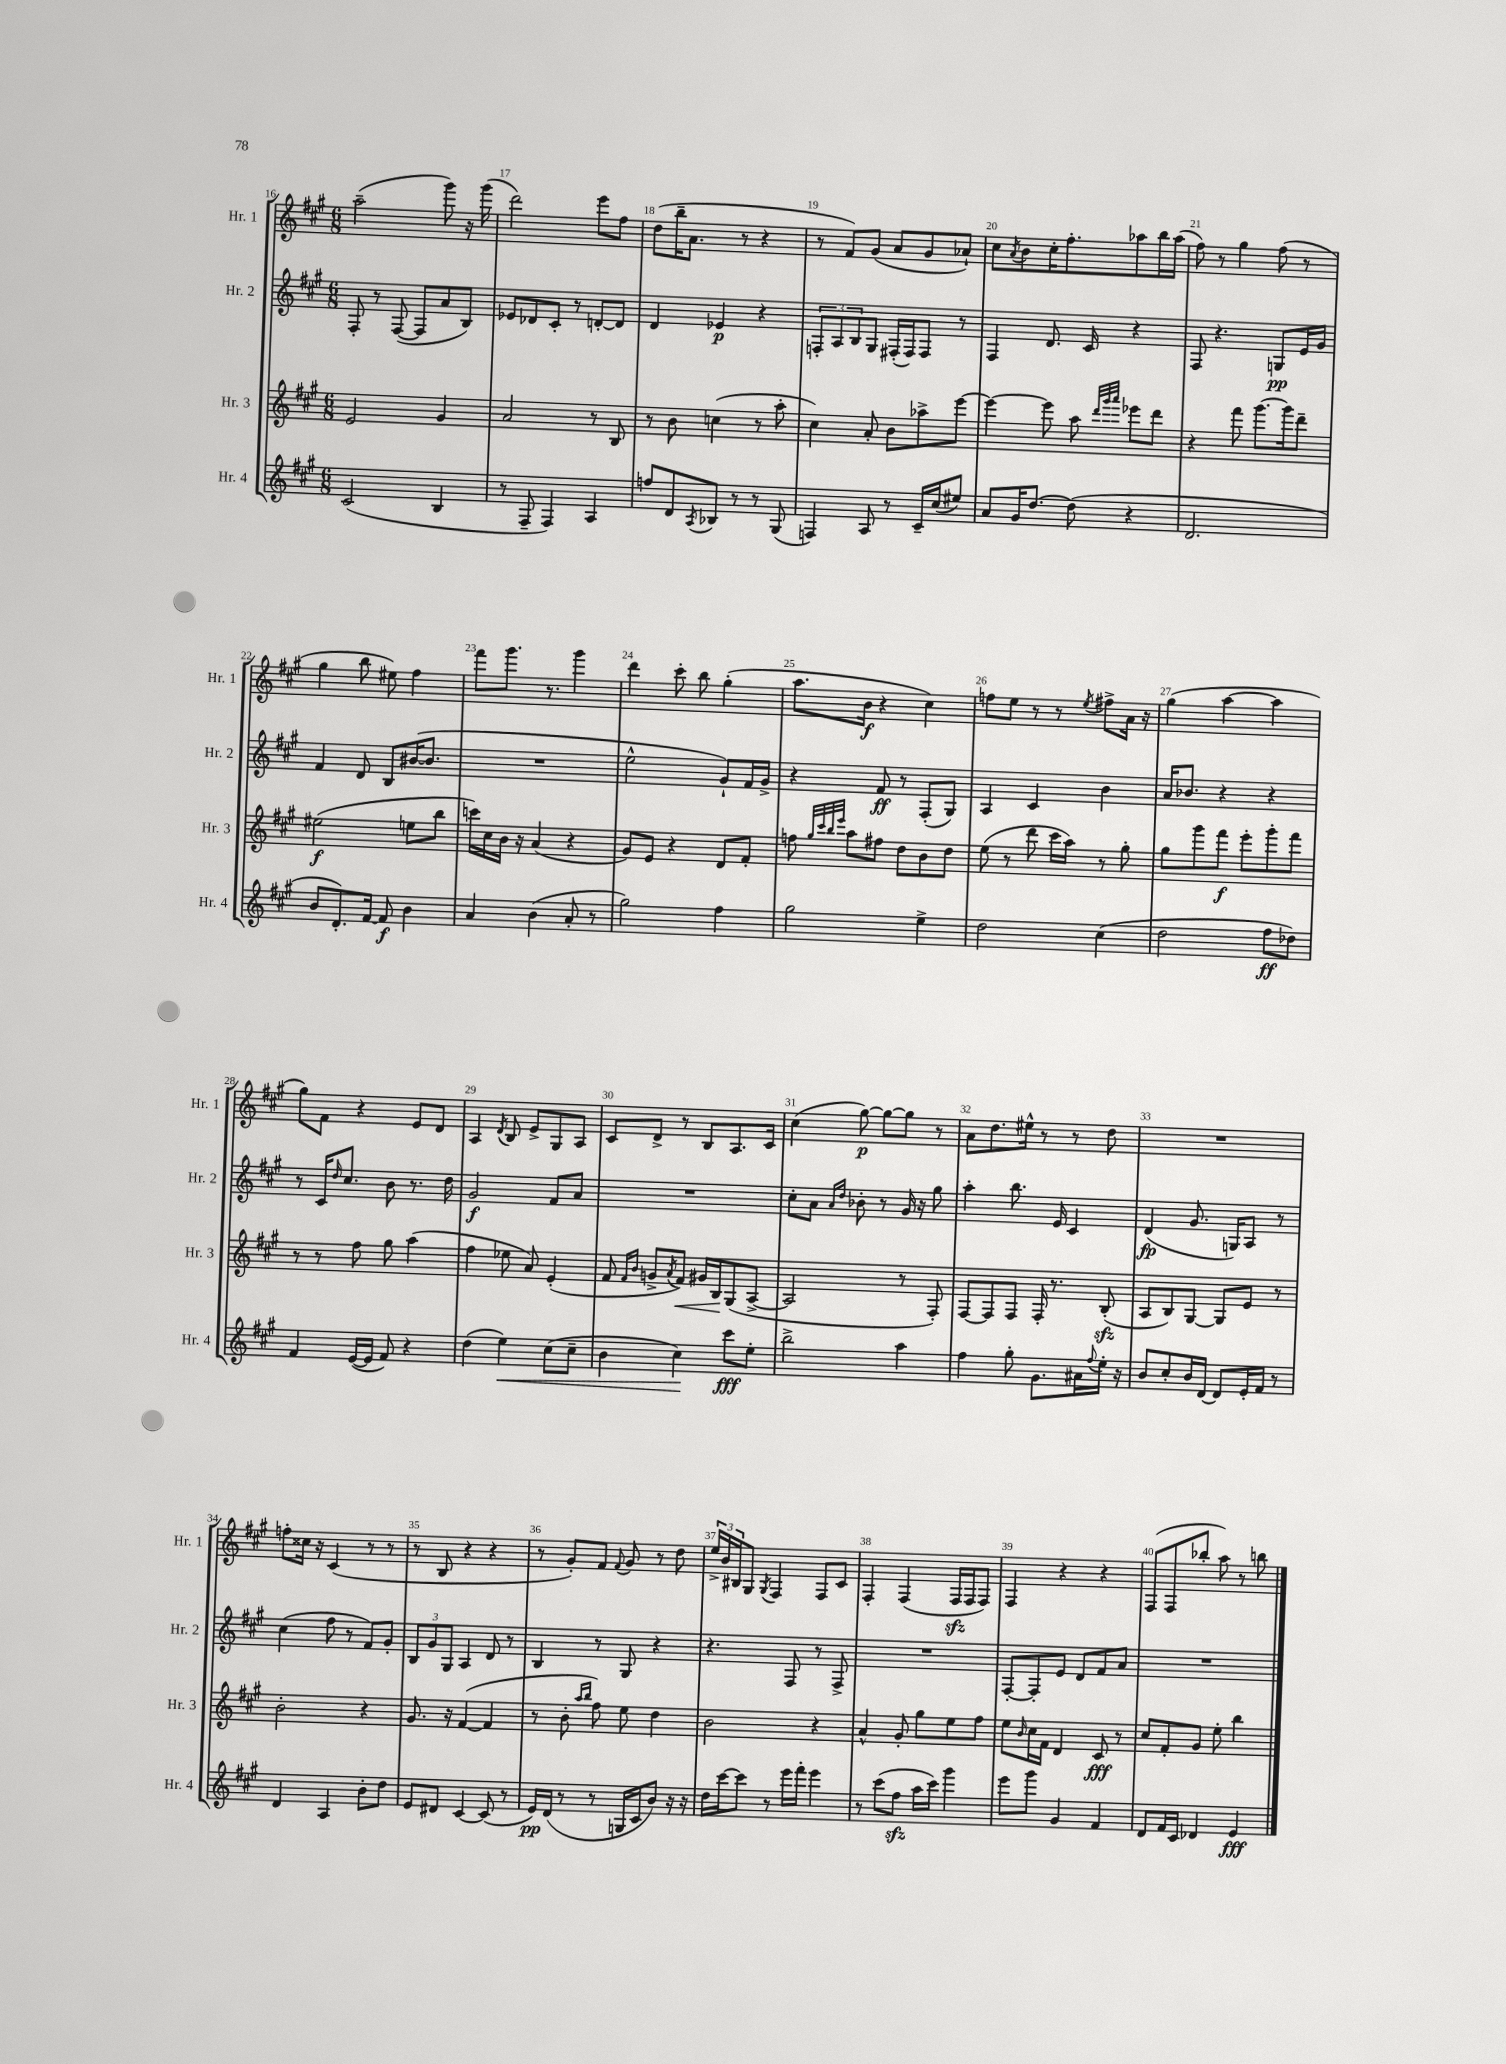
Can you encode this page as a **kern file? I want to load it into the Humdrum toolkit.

**kern	**dynam	**kern	**dynam	**kern	**dynam	**kern	**dynam
*part4	*part4	*part3	*part3	*part2	*part2	*part1	*part1
*staff4	*staff4	*staff3	*staff3	*staff2	*staff2	*staff1	*staff1
*I"Hr. 4	*	*I"Hr. 3	*	*I"Hr. 2	*	*I"Hr. 1	*
*I'Hr. 4	*	*I'Hr. 3	*	*I'Hr. 2	*	*I'Hr. 1	*
*clefG2	*	*clefG2	*	*clefG2	*	*clefG2	*
*k[f#c#g#]	*	*k[f#c#g#]	*	*k[f#c#g#]	*	*k[f#c#g#]	*
*M6/8	*	*M6/8	*	*M6/8	*	*M6/8	*
=16	=16	=16	=16	=16	=16	=16	=16
(2c#/	.	2e/	.	8F#'/	.	(2aa~\	.
.	.	.	.	8r	.	.	.
.	.	.	.	([8F#/	.	.	.
.	.	.	.	8F#/L]	.	.	.
4B/	.	4g#/	.	8a/	.	8ggg#\)	.
.	.	.	.	8B/J)	.	16r	.
.	.	.	.	.	.	(16ggg#\	.
=17	=17	=17	=17	=17	=17	=17	=17
8r	.	2a/	.	8e-X/L	.	2ddd\)	.
8F#~/	.	.	.	8d-X/	.	.	.
4F#/)	.	.	.	8c#'/J	.	.	.
.	.	.	.	8r	.	.	.
4A/	.	8r	.	[8dn'/L	.	8eee\L	.
.	.	8B/	.	8d/J]	.	8ff#\J	.
=18	=18	=18	=18	=18	=18	=18	=18
8ffn/L	.	8r	.	4d/	.	(8dd\L	.
8d/	.	8b\	.	.	.	16bb~\K	.
.	.	.	.	.	.	8.a\J	.
8qA/	.	.	.	.	.	.	.
8B-X/J	.	(4ccn\	.	4e-X/	p	.	.
8r	.	.	.	.	.	8r	.
8r	.	8r	.	4r	.	4r	.
(8G#/	.	8aa'\	.	.	.	.	.
=19	=19	=19	=19	=19	=19	=19	=19
4Fn/)	.	4cc#\)	.	12Fn'/L	.	8r	.
.	.	.	.	12A/	.	.	.
.	.	.	.	.	.	8f#/L)	.
.	.	.	.	12B/	.	.	.
8A/	.	8a'/	.	8G#/J	.	(8g#/J	.
8r	.	8b\L	.	(16F#X'/LL	.	8a/L	.
.	.	.	.	16F#/J)	.	.	.
16c#~/LL	.	8aa-X^\	.	8F#/J	.	8g#/	.
(16cc#/J	.	.	.	.	.	.	.
8ee#X/J)	.	[8eee\J	.	8r	.	8a-X`/J)	.
=20	=20	=20	=20	=20	=20	=20	=20
8a/L	.	4eee\_	.	4F#/	.	8cc#\L	.
.	.	.	.	.	.	8qa/	.
16g#/K	.	.	.	.	.	8b\	.
[8.dd/J	.	.	.	.	.	.	.
.	.	8eee\]	.	8.d/	.	16cc#'\K	.
.	.	.	.	.	.	8.ff#'\	.
(8dd\]	.	8aa\	.	.	.	.	.
.	.	.	.	16c#/	.	.	.
.	.	32qqddd/LLL	.	.	.	.	.
.	.	32qqggg#/	.	.	.	.	.
.	.	32qqaaa/JJJ	.	.	.	.	.
4r	.	8eee-X\L	.	4r	.	8aa-X\	.
.	.	8ddd\J	.	.	.	16bb\L	.
.	.	.	.	.	.	(16aa-\JJ	.
=21	=21	=21	=21	=21	=21	=21	=21
2.d/	.	4r	.	8F#/	.	8ff#\)	.
.	.	.	.	4.r	.	8r	.
.	.	8fff#\	.	.	.	4gg#\	.
.	.	[8.ggg#\L	.	.	.	.	.
.	.	.	.	8Gn/L	pp	(8ff#\	.
.	.	16ggg#\k]	.	.	.	.	.
.	.	8ddd~\J	.	16e/L	.	8r	.
.	.	.	.	16g#/JJ	.	.	.
!!LO:LB:g=z
=22	=22	=22	=22	=22	=22	=22	=22
8b/L	.	(2ee#X\	f	4f#/	.	4gg#\	.
8.d'/)	.	.	.	.	.	.	.
.	.	.	.	8d/	.	8bb\	.
[16f#/Jk	.	.	.	.	.	.	.
8f#/]	f	.	.	8B/L	.	8ee#X\)	.
4b\	.	8een\L	.	([16b#X/K	.	4ff#\	.
.	.	.	.	8.b#/J]	.	.	.
.	.	8bb\J	.	.	.	.	.
=23	=23	=23	=23	=23	=23	=23	=23
4a/	.	16cccn\LL)	.	2.r	.	8fff#\L	.
.	.	16cc#\	.	.	.	.	.
.	.	16b\JJ	.	.	.	8.ggg#\J	.
.	.	16r	.	.	.	.	.
(4b\	.	(4a/	.	.	.	.	.
.	.	.	.	.	.	8.r	.
8a'/	.	4r	.	.	.	4ggg#\	.
8r	.	.	.	.	.	.	.
=24	=24	=24	=24	=24	=24	=24	=24
2gg#\)	.	8g#/L)	.	2ee^^\	.	4ddd\	.
.	.	8e/J	.	.	.	.	.
.	.	4r	.	.	.	8ccc#'\	.
.	.	.	.	.	.	8bb\	.
4ff#\	.	8d/L	.	8g#`/L)	.	(4gg#'\	.
.	.	8f#'/J	.	16f#/L	.	.	.
.	.	.	.	16g#^/JJ	.	.	.
=25	=25	=25	=25	=25	=25	=25	=25
2gg#\	.	8ffn\	.	4r	.	8.aa\L	.
.	.	32qqgg#/LLL	.	.	.	.	.
.	.	32qqccc#/	.	.	.	.	.
.	.	32qqbb/	.	.	.	.	.
.	.	32qqeee/JJJ	.	.	.	.	.
.	.	8aa\L	.	.	.	.	.
.	.	.	.	.	.	16b\Jk	f
.	.	8ff#X\J	.	8f#/	ff	4r	.
.	.	8dd\L	.	8r	.	.	.
4ee^\	.	8b\	.	(8F#'/L	.	4cc#\)	.
.	.	8dd\J	.	8G#/J)	.	.	.
=26	=26	=26	=26	=26	=26	=26	=26
2dd\	.	(8ee\	.	4A/	.	8ffn\L	.
.	.	8r	.	.	.	8ee\J	.
.	.	8ddd\	.	4c#/	.	8r	.
.	.	16ccc#\LL	.	.	.	8r	.
.	.	16aa\JJ)	.	.	.	.	.
.	.	.	.	.	.	8qee/	.
(4cc#\	.	8r	.	4b\	.	8ff#X^\L	.
.	.	8gg#'\	.	.	.	16a\Jk	.
.	.	.	.	.	.	16r	.
=27	=27	=27	=27	=27	=27	=27	=27
2dd\	.	8gg#\L	.	16a/KL	.	(4gg#\	.
.	.	.	.	8.b-X/J	.	.	.
.	.	8ggg#\	.	.	.	.	.
.	.	8fff#\J	f	4r	.	[4aa\	.
.	.	8eee'\L	.	.	.	.	.
8ff#\L	ff	8ggg#'\	.	4r	.	4aa\]	.
8dd-X\J)	.	8fff#\J	.	.	.	.	.
!!LO:LB:g=z
=28	=28	=28	=28	=28	=28	=28	=28
4f#/	.	8r	.	8r	.	8gg#\L)	.
.	.	8r	.	16c#/KL	.	8f#\J	.
.	.	.	.	16qqdd/	.	.	.
.	.	.	.	8.cc#/J	.	.	.
([16e/LL	.	8ff#\	.	.	.	4r	.
16e/JJ]	.	.	.	.	.	.	.
8f#/)	.	8gg#\	.	8b\	.	.	.
4r	.	(4aa\	.	8.r	.	8e/L	.
.	.	.	.	.	.	8d/J	.
.	.	.	.	16dd\	.	.	.
=29	=29	=29	=29	=29	=29	=29	=29
(4dd\	.	4ff#\	.	2g#/	f	4A/	.
.	.	.	.	.	.	8qd/	.
!	!LO:HP:b	!	!	!	!	!	!
4ee\)	<	8ee-X\	.	.	.	8B/	.
.	.	8a/)	.	.	.	8e^/L	.
(8cc#\L	.	(4e'/	.	8f#/L	.	8G#/	.
8cc#~\J	.	.	.	8a/J	.	8A/J	.
=30	=30	=30	=30	=30	=30	=30	=30
4b\	.	8f#/	.	2.r	.	8c#/L	.
.	.	16qqf#/LL	.	.	.	.	.
.	.	16qqb/JJ	.	.	.	.	.
.	.	8gn^/L	.	.	.	8d^/J	.
.	.	8qa/	.	.	.	.	.
!	!	!	!LO:HP:b	!	!	!	!
4cc#\)	.	8f#/J)	<	.	.	8r	.
.	.	16g#X/LL	.	.	.	8B/L	.
.	.	16B/J	.	.	.	.	.
8ccc#\L	[ fff	(8G#/	[	.	.	8.A/	.
8ee'\J	.	[8A^/J	.	.	.	.	.
.	.	.	.	.	.	16c#/Jk	.
=31	=31	=31	=31	=31	=31	=31	=31
2bb^\	.	2A/]	.	8cc#'\L	.	(4cc#\	.
.	.	.	.	8a\J	.	.	.
.	.	.	.	16qqa/LL	.	.	.
.	.	.	.	16qqdd/JJ	.	.	.
.	.	.	.	8b-X'\	.	[8gg#\)	p
.	.	.	.	8r	.	8gg#\L_	.
4aa\	.	8r	.	16g#/	.	8gg#\J]	.
.	.	.	.	16r	.	.	.
.	.	8F#'/)	.	8gg#\	.	8r	.
=32	=32	=32	=32	=32	=32	=32	=32
4ff#\	.	[8F#/L	.	4aa'\	.	8a\L	.
.	.	8F#/]	.	.	.	8.dd\	.
8gg#'\	.	8F#/J	.	8.bb\	.	.	.
.	.	.	.	.	.	16ee#X^^\Jk	.
8.g#\L	.	16F#'/	.	.	.	8r	.
.	.	8.r	.	16e/	.	.	.
.	.	.	.	4c#/	.	8r	.
16a#X\L	.	.	.	.	.	.	.
8qqff#/	.	.	.	.	.	.	.
16ee'\JJ	.	(8Bzz'/	.	.	.	8dd\	.
16r	.	.	.	.	.	.	.
=33	=33	=33	=33	=33	=33	=33	=33
8b/L	.	8A/L	.	(4d/	fp	2.r	.
8cc#'/	.	8B/)	.	.	.	.	.
16b/L	.	[8G#/J	.	8.g#/	.	.	.
[16d/JJ	.	.	.	.	.	.	.
8d/L]	.	8G#/L]	.	.	.	.	.
.	.	.	.	16Gn/KL)	.	.	.
16e'/L	.	8e/J	.	8A/J	.	.	.
16f#/JJ	.	.	.	.	.	.	.
8r	.	8r	.	8r	.	.	.
!!LO:LB:g=z
=34	=34	=34	=34	=34	=34	=34	=34
4d/	.	2b'\	.	(4cc#\	.	8ffn'\L	.
.	.	.	.	.	.	16cc##X\Jk	.
.	.	.	.	.	.	16r	.
4A/	.	.	.	8ff#\	.	(4c#/	.
.	.	.	.	8r	.	.	.
8b'\L	.	4r	.	8f#/L)	.	8r	.
8dd\J	.	.	.	8g#'/J	.	8r	.
=35	=35	=35	=35	=35	=35	=35	=35
8e/L	.	8.g#/	.	12B/L	.	8r	.
.	.	.	.	12g#/	.	.	.
8d#X/J	.	.	.	.	.	8B/	.
.	.	.	.	12G#/J	.	.	.
.	.	16r	.	.	.	.	.
[4c#/	.	([4f#/	.	4A/	.	4r	.
(8c#/]	.	4f#/]	.	8d/	.	4r	.
8r	.	.	.	8r	.	.	.
=36	=36	=36	=36	=36	=36	=36	=36
16e/LL)	pp	8r	.	4B/	.	8r	.
(16d/JJ	.	.	.	.	.	.	.
8r	.	8b'\	.	.	.	8g#'/L)	.
.	.	16qqaa/LL	.	.	.	.	.
.	.	16qqbb/JJ	.	.	.	.	.
8r	.	8ff#\)	.	8r	.	8f#/J	.
.	.	.	.	.	.	8qqf#/	.
16Gn/LL	.	8ee\	.	8G#/	.	8g#/	.
16c#/J	.	.	.	.	.	.	.
8b/J)	.	4dd\	.	4r	.	8r	.
16r	.	.	.	.	.	8dd\	.
16r	.	.	.	.	.	.	.
=37	=37	=37	=37	=37	=37	=37	=37
16dd\LL	.	2b\	.	4.r	.	24ee^/LL	.
.	.	.	.	.	.	24b/	.
[16ccc#\J	.	.	.	.	.	.	.
.	.	.	.	.	.	24B#X/J	.
8ccc#\J]	.	.	.	.	.	8G#/J	.
.	.	.	.	.	.	8qG#/	.
8r	.	.	.	.	.	4F#/	.
16eee\LL	.	.	.	8F#/	.	.	.
16fff#'\JJ	.	.	.	.	.	.	.
4eee\	.	4r	.	8r	.	8F#/L	.
.	.	.	.	8F#^/	.	8c#/J	.
=38	=38	=38	=38	=38	=38	=38	=38
8r	.	4a^^/	.	2.r	.	4F#'/	.
(8ccc#\L	.	.	.	.	.	.	.
8ff#zz\J	.	8g#'/	.	.	.	(4F#/	.
16aa\LL	.	8gg#\L	.	.	.	.	.
16ccc#\JJ)	.	.	.	.	.	.	.
4ggg#\	.	8ee\	.	.	.	16F#zz/LL	.
.	.	.	.	.	.	16F#/J	.
.	.	8ff#\J	.	.	.	8F#/J)	.
=39	=39	=39	=39	=39	=39	=39	=39
8eee\L	.	8ee\L	.	[8F#'/L	.	4F#/	.
.	.	16qqb/	.	.	.	.	.
8ggg#\J	.	16cc#\L	.	8F#'/]	.	.	.
.	.	16f#\JJ	.	.	.	.	.
4g#/	.	4d/	.	8e/J	.	4r	.
.	.	.	.	8d/L	.	.	.
4f#/	.	8c#/	fff	8f#/	.	4r	.
.	.	8r	.	8a/J	.	.	.
=40	=40	=40	=40	=40	=40	=40	=40
8d/L	.	8cc#/L	.	2.r	.	(8F#/L	.
16f#/L	.	8f#'/	.	.	.	8F#/	.
16c#/JJ	.	.	.	.	.	.	.
4d-X/	.	8g#/J	.	.	.	8bb-X'/J	.
.	.	8ee'\	.	.	.	8aa\)	.
4e/	fff	4bb\	.	.	.	8r	.
.	.	.	.	.	.	8bbn\	.
==	==	==	==	==	==	==	==
*-	*-	*-	*-	*-	*-	*-	*-
